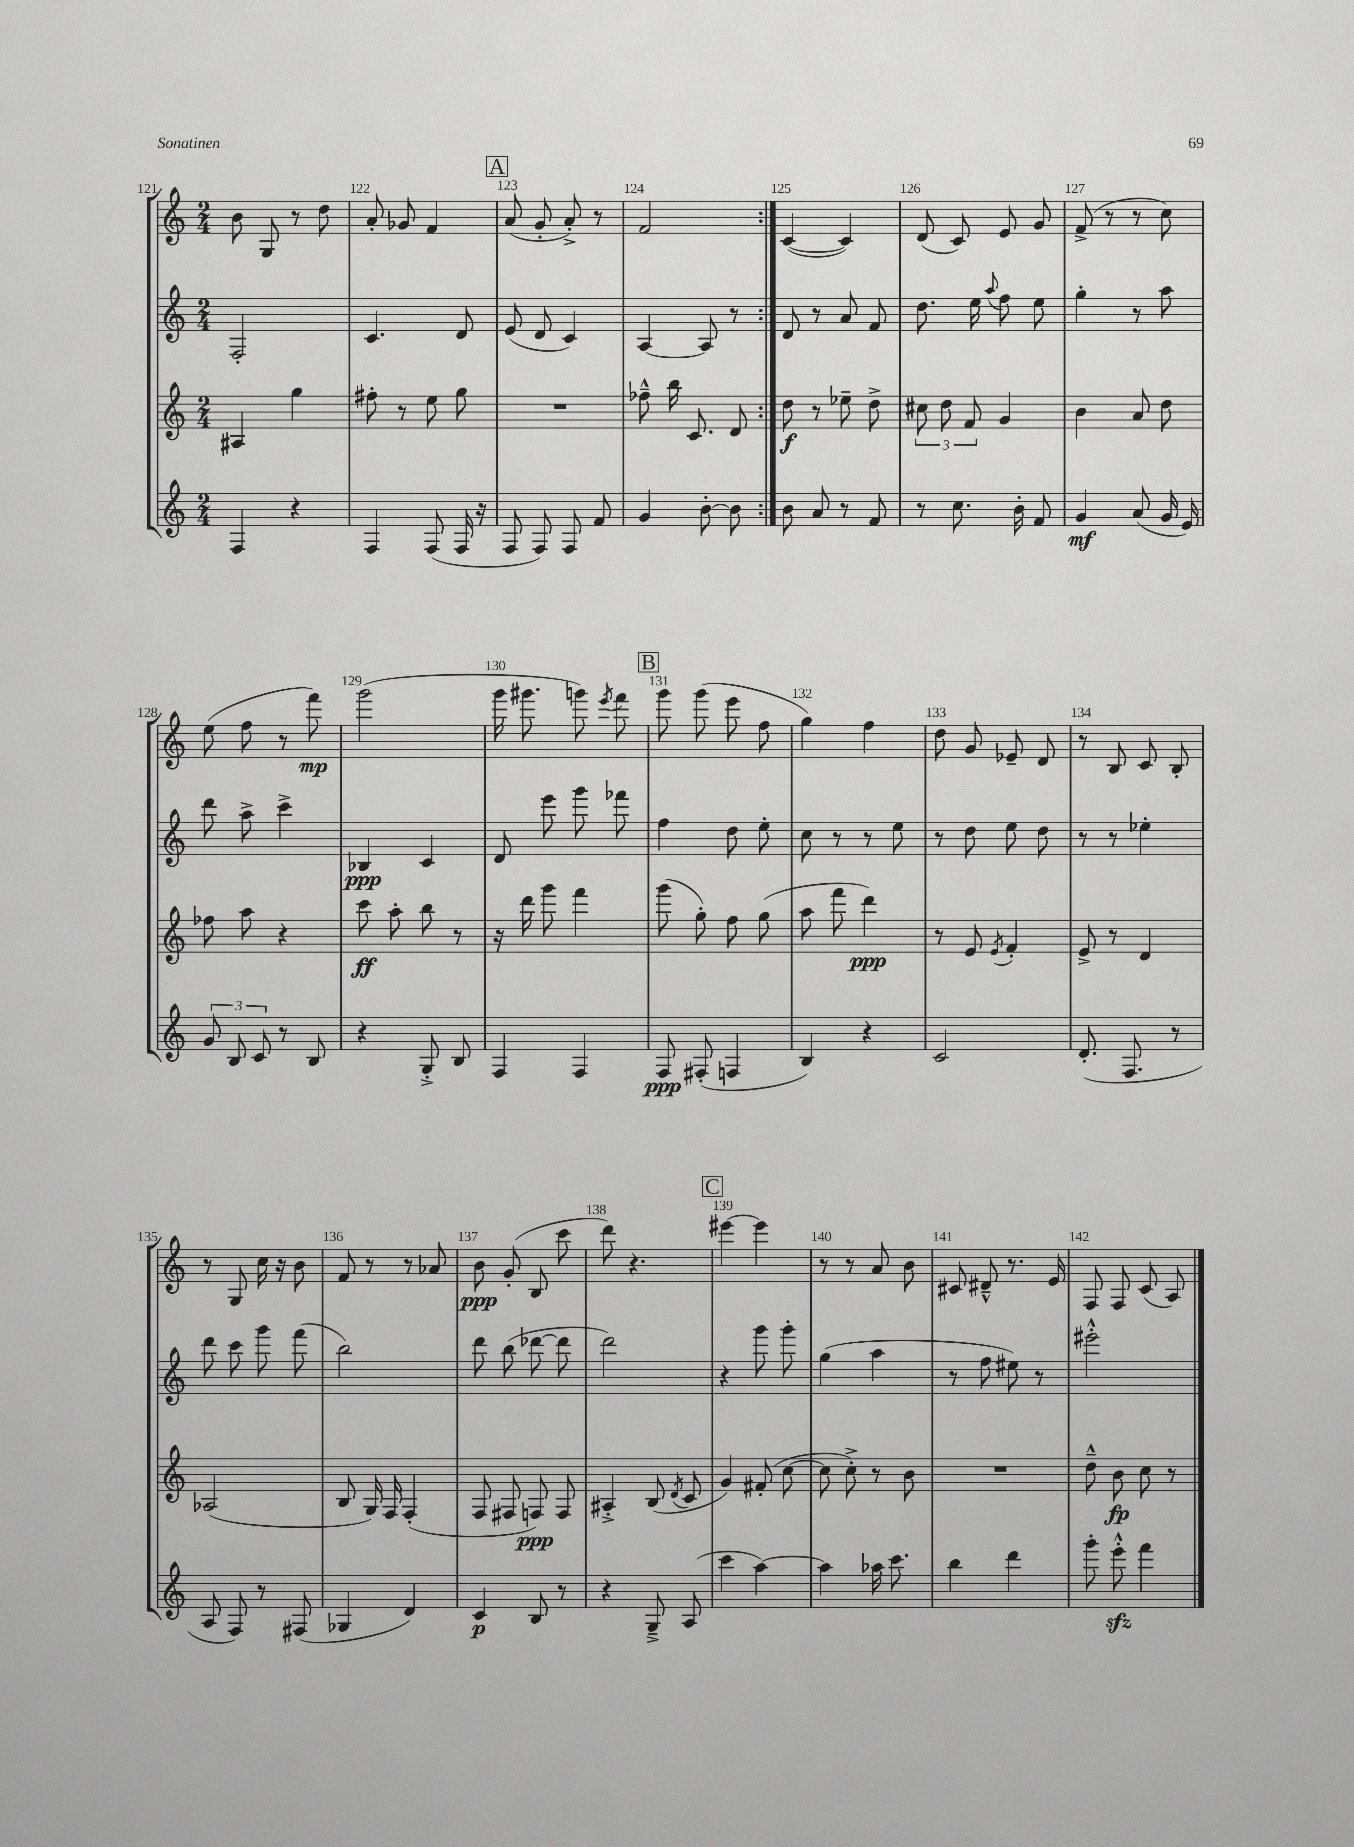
<<
\new StaffGroup <<
\new Staff = "s0" {
    \clef treble \key c \major \numericTimeSignature \time 2/4
    \autoBeamOff \repeat volta 2 { b'8 g8 r8 d''8 |
    a'8-. ges'8 f'4 |
    \mark \markup { \box "A" } a'8( g'8-. a'8-.->) r8 |
    f'2 | }
    c'4~( c'4) |
    d'8( c'8) e'8 g'8 |
    f'8->( r8 r8 c''8) |
    e''8( f''8 r8 f'''8\mp) |
    g'''2( |
    g'''16 gis'''8. g'''8) \acciaccatura { e'''8 } f'''8 |
    \mark \markup { \box "B" } g'''8 g'''8( e'''8 f''8 |
    g''4) f''4 |
    d''8 g'8 ees'8-- d'8 |
    r8 b8 c'8 b8-. |
    r8 g8 c''16 r16 b'8 |
    f'8 r8 r8 aes'8 |
    b'8\ppp g'8-.( b8 c'''8 |
    d'''8) r4. |
    \mark \markup { \box "C" } eis'''4~ eis'''4 |
    r8 r8 a'8 b'8 |
    cis'8 dis'8---^ r8. e'16 |
    f8 f8 c'8( a8) \bar "|." |
}
\new Staff = "s1" {
    \clef treble \key c \major \numericTimeSignature \time 2/4
    \autoBeamOff \repeat volta 2 { f2-. |
    c'4. d'8 |
    \mark \markup { \box "A" } e'8( d'8 c'4) |
    a4~ a8 r8 | }
    d'8 r8 a'8 f'8 |
    d''8. e''16 \appoggiatura { a''8 } f''8 e''8 |
    g''4-. r8 a''8 |
    d'''8 a''8-> c'''4-> |
    bes4\ppp c'4 |
    d'8 e'''8 g'''8 fes'''8 |
    \mark \markup { \box "B" } f''4 d''8 e''8-. |
    c''8 r8 r8 e''8 |
    r8 d''8 e''8 d''8 |
    r8 r8 ees''4-. |
    d'''8 c'''8 g'''8 f'''8( |
    b''2) |
    d'''8 b''8( des'''8~ des'''8 |
    d'''2) |
    \mark \markup { \box "C" } r4 g'''8 g'''8-. |
    g''4( a''4 |
    r8 f''8 eis''8) r8 |
    eis'''2-.-^ \bar "|." |
}
\new Staff = "s2" {
    \clef treble \key c \major \numericTimeSignature \time 2/4
    \autoBeamOff \repeat volta 2 { ais4 g''4 |
    fis''8-. r8 e''8 g''8 |
    \mark \markup { \box "A" } R2 |
    fes''8---^ b''16 c'8. d'8 | }
    d''8\f r8 ees''8-- d''8-> |
    \tuplet 3/2 { cis''8 d''8 f'8 } g'4 |
    b'4 a'8 d''8 |
    fes''8 a''8 r4 |
    c'''8\ff a''8-. b''8 r8 |
    r16 d'''16 g'''8 f'''4 |
    \mark \markup { \box "B" } g'''8( g''8-.) f''8 g''8( |
    a''8 f'''8 d'''4\ppp) |
    r8 e'8 \acciaccatura { e'8 } f'4-. |
    e'8-> r8 d'4 |
    aes2( |
    b8 g16) f16 f4-.( |
    f8 fis8 f8\ppp) f8 |
    ais4-.-> b8( \acciaccatura { d'8 } c'8 |
    \mark \markup { \box "C" } g'4) fis'8-.( c''8~ |
    c''8 c''8-.->) r8 b'8 |
    R2 |
    d''8---^ b'8\fp c''8 r8 \bar "|." |
}
\new Staff = "s3" {
    \clef treble \key c \major \numericTimeSignature \time 2/4
    \autoBeamOff \repeat volta 2 { f4 r4 |
    f4 f8( f16 r16 |
    \mark \markup { \box "A" } f8 f8) f8 f'8 |
    g'4 b'8~-. b'8 | }
    b'8 a'8 r8 f'8 |
    r8 c''8. b'16-. f'8 |
    g'4\mf a'8( g'16 e'16) |
    \tuplet 3/2 { g'8 b8 c'8 } r8 b8 |
    r4 g8-.-> b8 |
    f4 f4 |
    \mark \markup { \box "B" } f8\ppp fis8-.( f4 |
    b4) r4 |
    c'2 |
    d'8.-.( f8. r8 |
    a8 f8) r8 fis8( |
    ges4 d'4) |
    c'4\p b8 r8 |
    r4 g8---> a8( |
    \mark \markup { \box "C" } c'''4 a''4~) |
    a''4 aes''16 c'''8. |
    b''4 d'''4 |
    g'''8-. e'''8-.-^\sfz f'''4 \bar "|." |
}
>>
>>
\layout { \context { \Score currentBarNumber = #121 \override BarNumber.break-visibility = ##(#f #t #t) barNumberVisibility = #all-bar-numbers-visible } }
